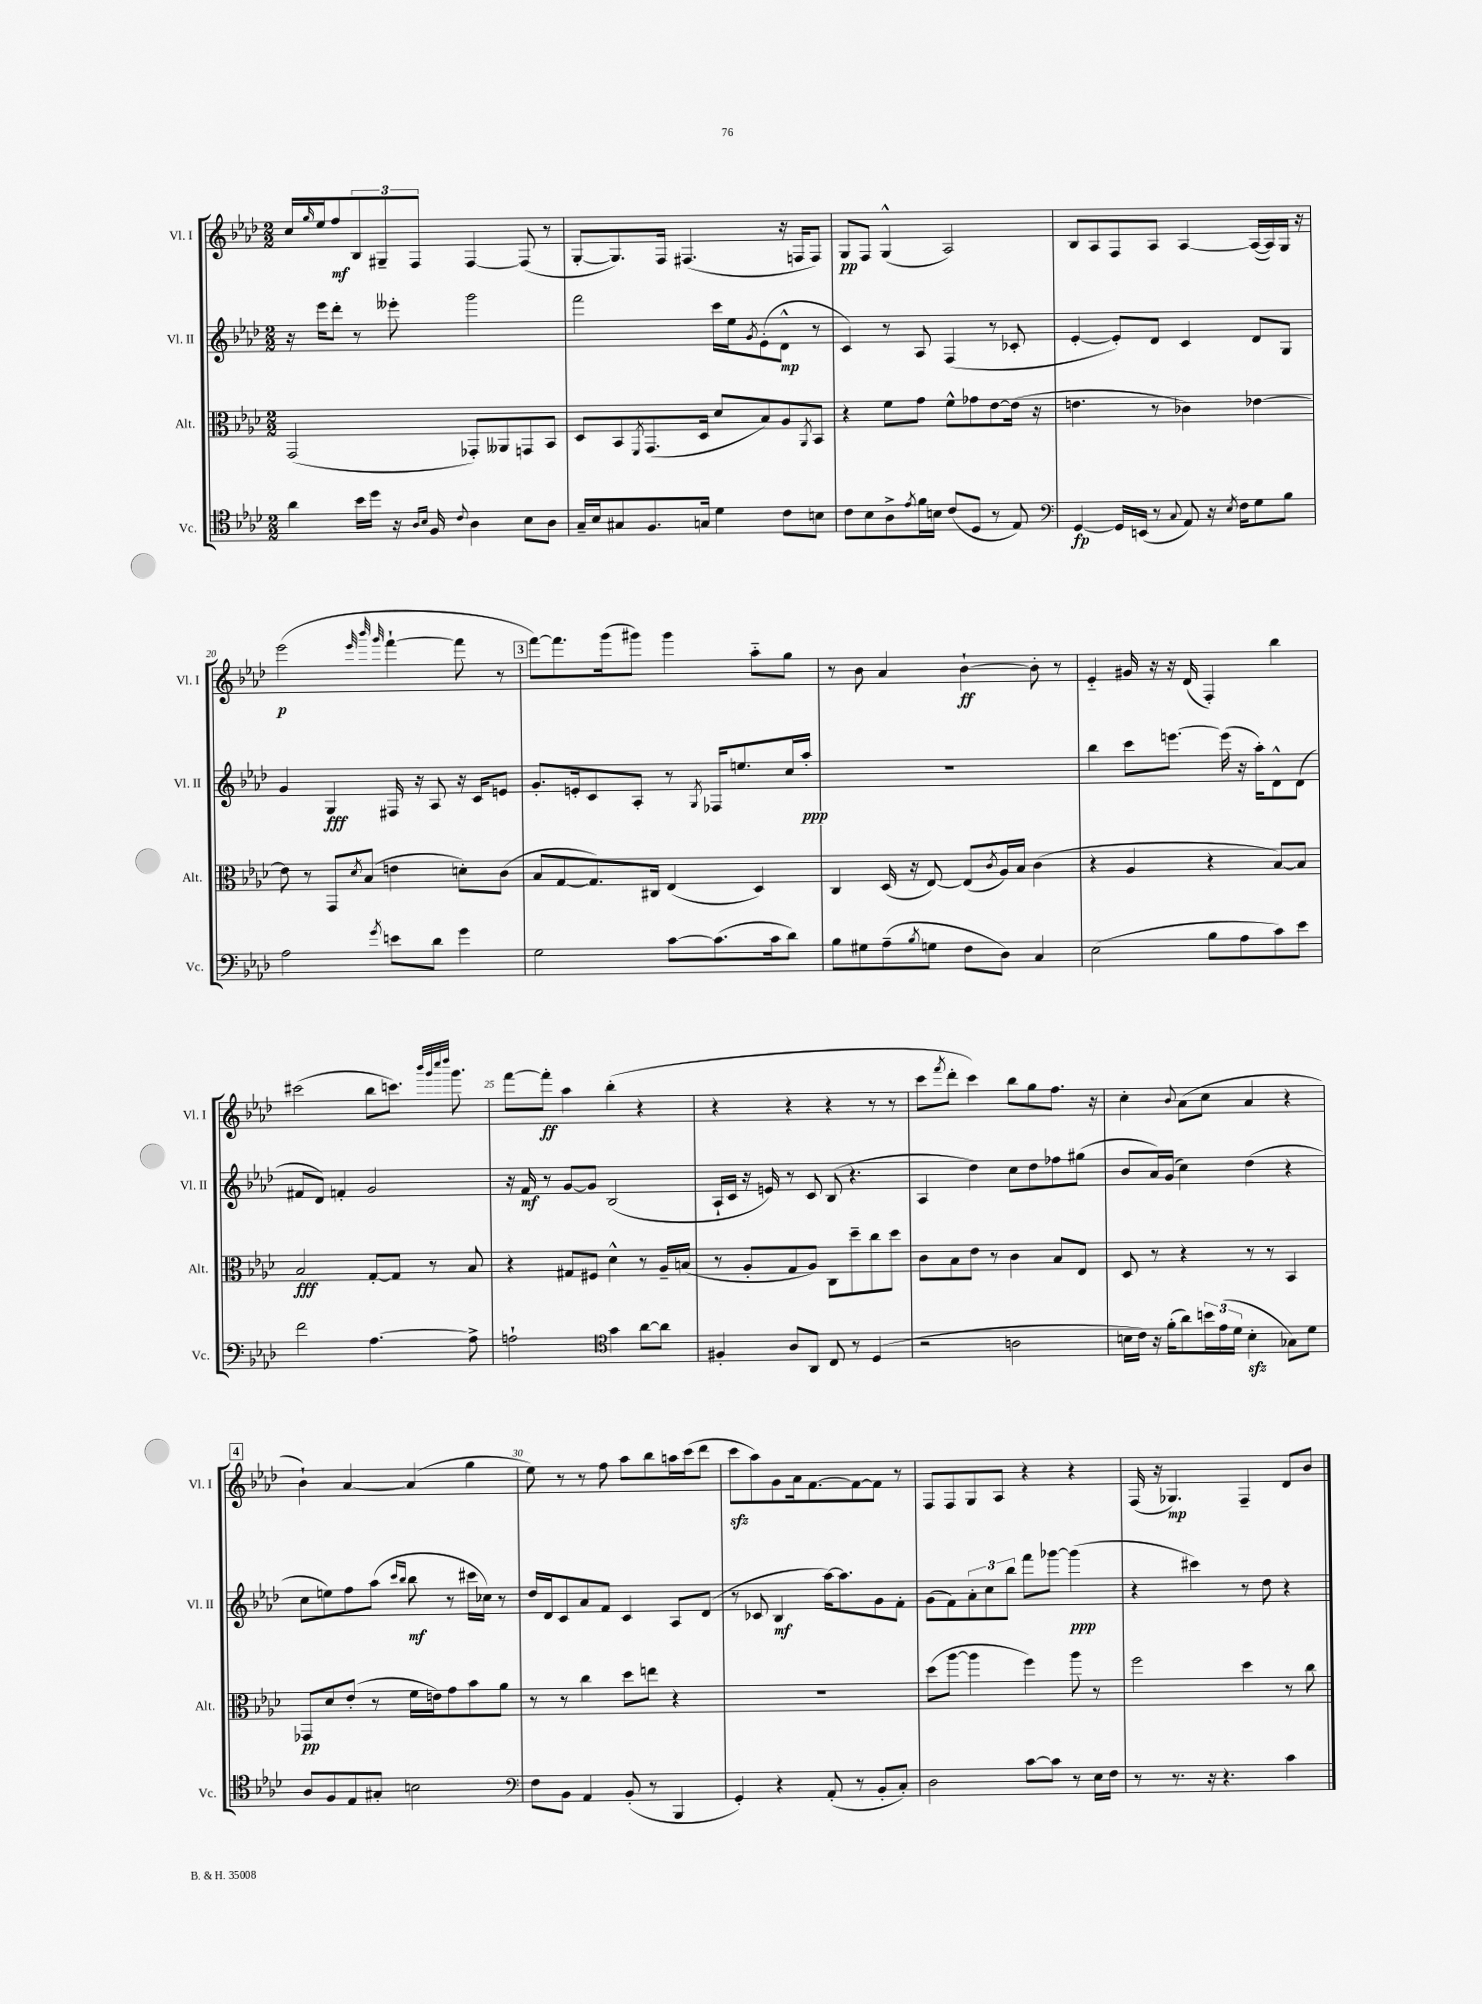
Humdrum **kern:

**kern	**kern	**kern	**kern
*staff4	*staff3	*staff2	*staff1
*clefC4	*clefC3	*clefG2	*clefG2
*k[b-e-a-d-]	*k[b-e-a-d-]	*k[b-e-a-d-]	*k[b-e-a-d-]
*M2/2	*M2/2	*M2/2	*M2/2
4a-	(2GG	16r	16cc
.	.	.	16qqgg
.	.	16eee-	16ee-
.	.	8ddd-'	8ff
16b-	.	8r	12B-
16dd-	.	.	.
.	.	.	12G#~
16r	.	8eee--'	.
.	.	.	12F
16qqA-	.	.	.
16qqB-	.	.	.
16F	.	.	.
8qqc	.	.	.
4A-	8GG-')	2ggg	[4F
.	8AA--	.	.
8B-	8GG	.	(8F]
8A-	8BB-	.	8r
=	=	=	=
16G~	8D-	2fff	[8G'
16B-	.	.	.
8G#	8BB-	.	8.G])
.	8qFF	.	.
8.F	(8.GG	.	.
.	.	.	16F
.	.	.	(4.F#
16G	16D-	.	.
4d-	8d-	16ccc	.
.	.	16ee-	.
.	.	8qg	.
.	8B-)	(8e-'	.
8c	8A-	8d-^^	16r
.	.	.	16F
.	8qAA-	.	.
8B	8BB-	8r	8F)
=	=	=	=
8c	4r	4c)	8G
8B-	.	.	8F
8A-^	8f	8r	(4G^^
8qe-	.	.	.
16f	8g	8A-	.
16B	.	.	.
(8c	8f^^	(4F	2A-)
8D-	8g-	.	.
8r	[8e-	8r	.
8E-)	(16e-]	8c-'	.
.	16r	.	.
=	=	=	=
*clefF4	*	*	*
[4GG	4.e	[4e-'	8B-
.	.	.	8A-
16GG]	.	8e-'])	8F
(16EE	.	.	.
8r	8r	8d-	8A-
8qqC	.	.	.
8AA-)	4c-)	4c	[4A-
16r	.	.	.
8qE-	.	.	.
16F	.	.	.
8G	[4e-	8d-	(16A-_
.	.	.	16A-])
8B-	.	8G	16G
.	.	.	16r
=	=	=	=
2A-	8e-]	4g	(2eee-
.	8r	.	.
.	8GG	4G	.
.	8qd-	.	.
.	(8B-	.	.
.	.	.	32qqeee-
.	.	.	32qqbbb-
8qg	.	.	32qqggg
8e	4e	16F#	[4fff`
.	.	16r	.
8d-	.	8A-	.
4g	8d')	16r	8fff]
.	.	16c	.
.	(8c	8e	8r
=	=	=	=
2G	8B-	8.g'	[8fff)
.	[8G	.	8.fff]
.	.	16e'	.
.	8.G])	8c	.
.	.	.	(16ggg
.	.	8A-'	8ggg#)
.	16C#	.	.
[8c	(4E-	8r	4ggg#
.	.	8qG	.
(8.c]	.	16F-	.
.	.	8.ee	.
.	4D-)	.	8aa-'~
16c	.	.	.
8d-)	.	16cc	8gg
.	.	16aa-'	.
=	=	=	=
8B-	4C	1r	8r
8G#	.	.	8b-
(8A-~	(16D-	.	4a-
.	16r	.	.
8qB-	.	.	.
8G	[8E-)	.	.
8F	(8E-]	.	[4b-`
.	8qc	.	.
8D-)	16A-)	.	.
.	16B-	.	.
4C	(4c	.	8b-']
.	.	.	8r
=	=	=	=
(2E-	4r	4bb-	4e-'~
.	4A-	8ccc	16g#
.	.	.	16r
.	.	[8.eee	16r
.	.	.	(16d-
8B-	4r	.	4F')
.	.	(16eee]	.
8A-	.	16r	.
.	.	16aa-')	.
8c)	[8B-)	8d-^^	4bb-
8e-	8B-]	(8d-	.
=	=	=	=
2f	2B-	8f#	(2ccc#
.	.	8d-)	.
.	.	4f'	.
[4.A-	[8G'	2g	8bb-
.	8G]	.	8.ccc)
.	8r	.	.
.	.	.	32qqbbb-
.	.	.	32qqggg
.	.	.	32qqcccc
.	.	.	32qqdddd-
.	.	.	8.ggg
8A-^]	8B-	.	.
=	=	=	=
2A`	4r	16r	[8fff
.	.	16f	.
.	.	8r	8fff']
.	8G#	[8g	4aa-
.	8F#	8g]	.
*clefC4	*	*	*
4g	4d-^^	(2B-	(4bb-'
[8a-	8r	.	4r
8a-]	16A-~	.	.
.	(16B	.	.
=	=	=	=
4F#'	8r	16A-`	4r
.	.	16c	.
.	8A-'	16r	.
.	.	16e)	.
8A-	8G	8r	4r
8AA-	8A-)	8c	.
8C	8C	(8B-	4r
8r	8dd-~	4.r	.
(4D-	8cc	.	8r
.	8dd-	.	8r
=	=	=	=
2r	8c	4A-	8ccc
.	.	.	8qfff
.	8B-	.	8ddd-'
.	8e-	4dd-)	4ccc)
.	8r	.	.
2A	4c	8cc	8bb-
.	.	8dd-	8gg
.	8B-	8ff-	8.ff
.	8E-	(8gg#	.
.	.	.	16r
=	=	=	=
16B	8D-	8b-	4cc'
16c)	.	.	.
16r	8r	16a-)	.
(16f'	.	(16g	.
.	.	.	8qqb-
8a-)	4r	4cc)	(8a-
24b	.	.	8cc
(24e-	.	.	.
24d-	.	.	.
4B'	8r	(4dd-	4a-
.	8r	.	.
8G-)	4BB-	4r	4r
8d-	.	.	.
=	=	=	=
8A-	8GG-	8cc	4b-`)
8F	8d-	8ee)	.
8E-	(8e-'	8ff	[4a-
8G#'	8r	(8aa-	.
.	.	16qqccc	.
.	.	16qqbb-	.
2B	16f	8bb-	(4a-]
.	16e)	.	.
.	8g	8r	.
.	8b-	16ccc#	4gg
.	.	16cc-)	.
.	8a-	8r	.
=	=	=	=
*clefF4	*	*	*
8F	8r	16dd-	8ee-)
.	.	16d-	.
8BB-	8r	8c	8r
4AA-	4cc	8a-	8r
.	.	8f	8ff
(8BB-'	8dd-	4c	8aa-
8r	8ee	.	8bb-
4BBB-	4r	8A-	16aa
.	.	.	(16ccc
.	.	(8d-	8ddd-
=	=	=	=
4GG')	1r	8r	8ccc
.	.	8c-	8aa-)
4r	.	4B-	8g
.	.	.	16a-
.	.	.	[8.f
(8AA-'	.	[16aa-)	.
.	.	8.aa-]	.
8r	.	.	8f_
8BB-'	.	8g	8f]
8C')	.	8f'	8r
=	=	=	=
2D-	(8dd-	(8g	8F
.	[8aa-	8f)	8F
.	4aa-]	12a-'	8G
.	.	12cc	.
.	.	.	8A-
.	.	12bb-	.
[8c	4ff)	8fff	4r
8c]	.	[8ggg-	.
8r	8aa-	(4ggg-]	4r
16E-	8r	.	.
16F	.	.	.
=	=	=	=
8r	2ff	4r	(16F
.	.	.	16r
8.r	.	.	4.G-)
.	.	4ccc#)	.
16r	.	.	.
4.r	.	.	.
.	4dd-	8r	4F~
.	.	8dd-	.
4c	8r	4r	8d-
.	8cc	.	8b-
==	==	==	==
*-	*-	*-	*-
